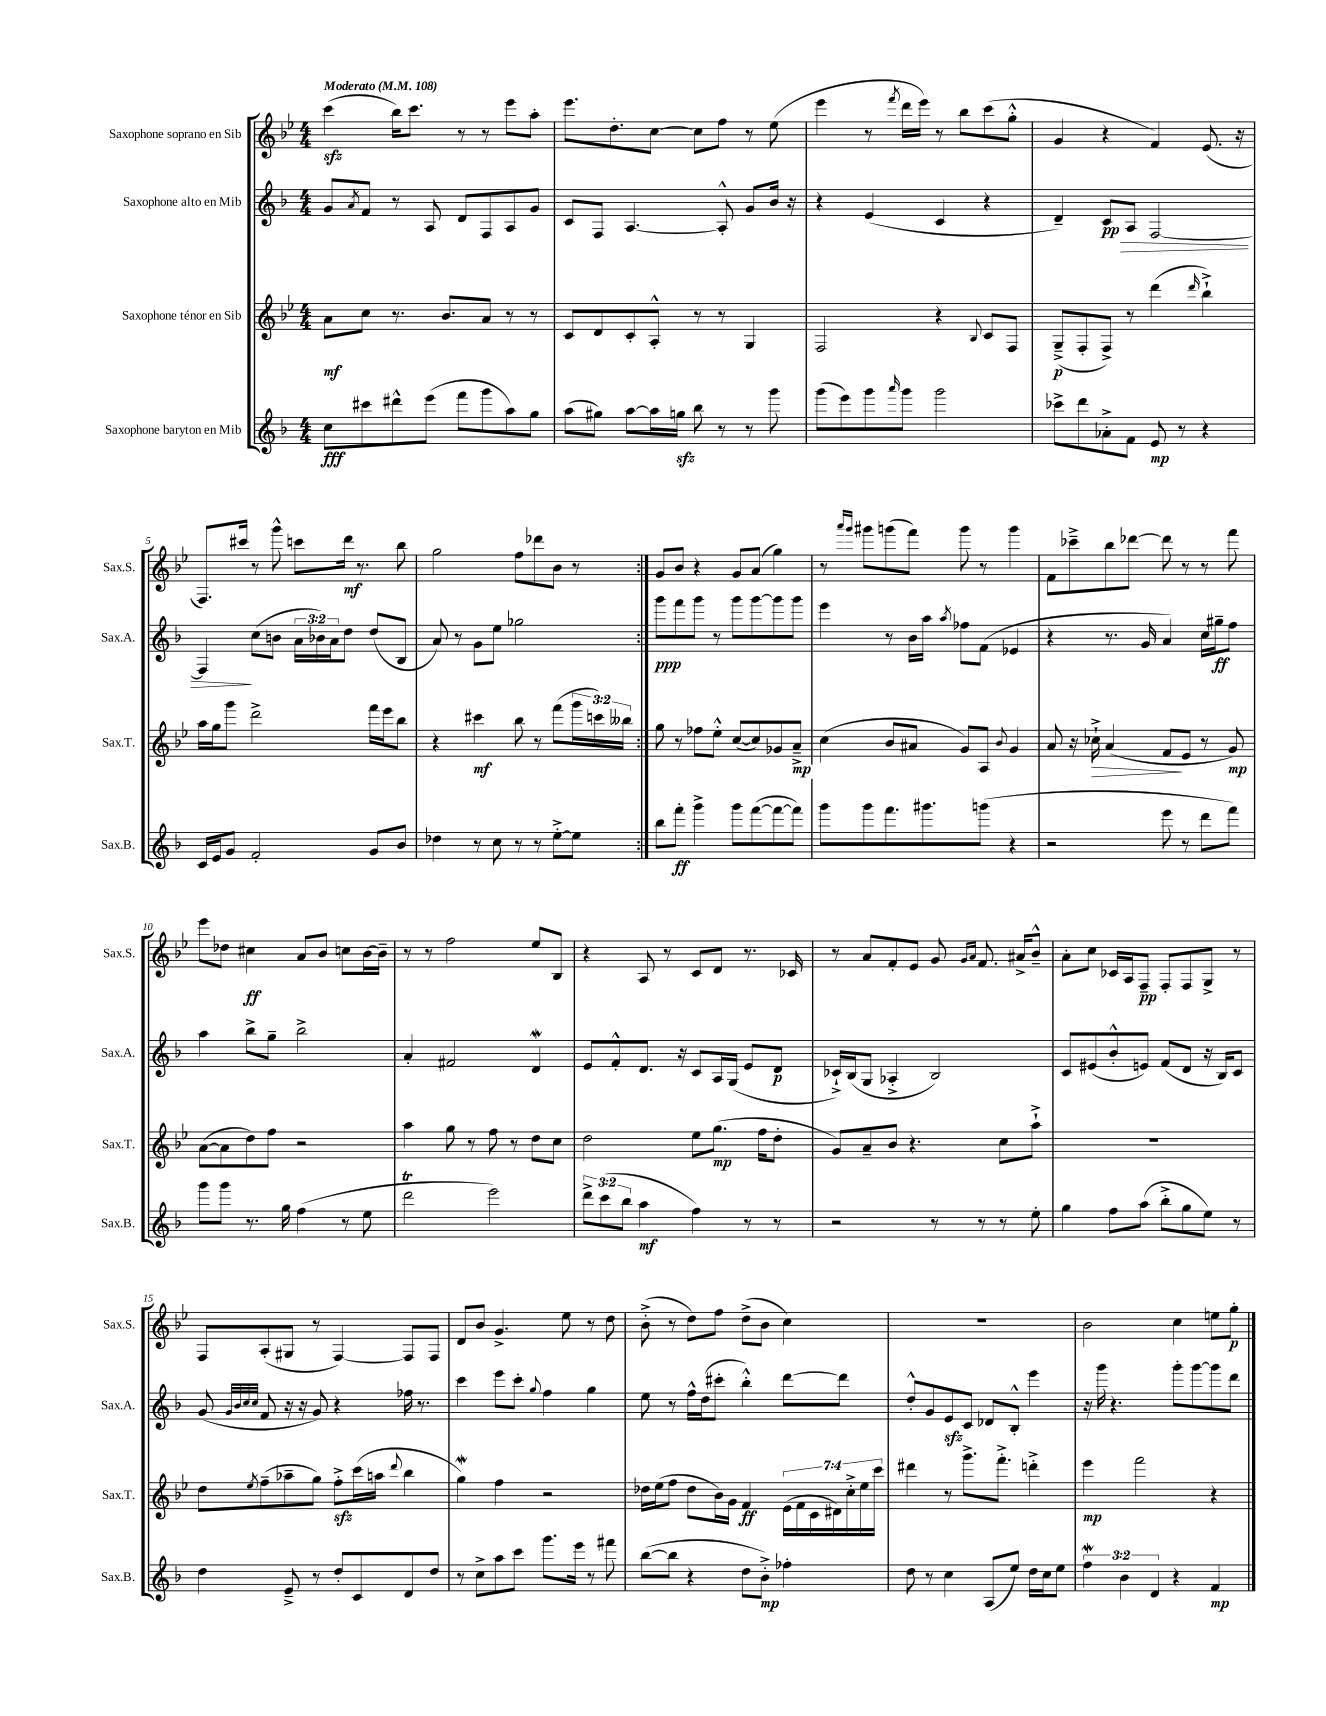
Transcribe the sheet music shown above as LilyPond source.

<<
\new StaffGroup <<
\new Staff = "s0" \with { instrumentName = "Saxophone soprano en Sib" shortInstrumentName = "Sax.S." } {
    \clef treble \key bes \major \numericTimeSignature \time 4/4 \tempo "Moderato" 4 = 108
    \repeat volta 2 { c'''4\sfz( bes''16) c'''8. r8 r8 ees'''8 a''8-. |
    ees'''8. d''8.-. c''8~ c''8 f''8 r8 ees''8( |
    ees'''4 r8 \acciaccatura { f'''8 } d'''16 ees'''16) r8 bes''8 c'''8( g''8-.-^ |
    g'4 r4 f'4) ees'8.( r16 |
    f8.) cis'''16 r8 g'''8-^ c'''8 d'''16\mf r8. bes''8 |
    g''2 f''8 des'''8 bes'8 r8 | }
    g'8 bes'8 r4 g'8 a'8( g''4) |
    r8 \grace { a'''16 g'''16 } gis'''8 g'''8( f'''8) g'''8 r8 g'''4 |
    f'8 ces'''8---> bes''8 des'''8~ des'''8 r8 r8 f'''8 |
    ees'''8 des''8 cis''4\ff a'8 bes'8 c''8 bes'16~ bes'16-- |
    r8 r8 f''2 ees''8 bes8 |
    r4 a8 r8 c'8 d'8 r8. ces'16 |
    r8 a'8 f'8-. ees'8 g'8 \grace { g'16 a'16 } f'8. ais'16-> bes'8---^ |
    a'8-. c''8 ces'16 a16 f8--\pp f8-. f8 g8-> r8 |
    f8 a8-.( gis8 r8 f4~) f8 f8 |
    d'8 bes'8 g'4.-> ees''8 r8 d''8 |
    bes'8-.->( r8 d''8) f''8 d''8->( bes'8 c''4) |
    R1 |
    bes'2 c''4 e''8 g''8-.\p \bar "|." |
}
\new Staff = "s1" \with { instrumentName = "Saxophone alto en Mib" shortInstrumentName = "Sax.A." } {
    \clef treble \key f \major \numericTimeSignature \time 4/4 \override Staff.TupletNumber.text = #tuplet-number::calc-fraction-text
    \repeat volta 2 { g'8 \acciaccatura { a'8 } f'8 r8 a8 d'8 f8 a8 g'8 |
    c'8 f8 a4.~ a8-.-^ g'8 bes'16 r16 |
    r4 e'4( c'4 r4 |
    d'4--) c'8\pp\> a8 f2~ |
    f4\! c''8( b'8 \tuplet 3/2 { a'16 bes'16) a'16 } d''8 d''8( bes8 |
    a'8) r8 g'8 e''8 ges''2 | }
    g'''8\ppp f'''8 g'''8 r8 g'''8 g'''8~ g'''8 g'''8 |
    e'''4 r8 bes'16 a''16 \acciaccatura { a''8 } fes''8 f'8( ees'4 |
    r4 r8. g'16 a'4) c''16 gis''16--\ff f''8 |
    a''4 bes''8-> g''8-- bes''2-> |
    a'4-. fis'2 d'4\mordent |
    e'8 f'8-.-^ d'8. r16 c'8 a16 g16( e'8 d'8\p |
    ces'16-!->) bes16( g8 aes4-.-> bes2) |
    c'8 eis'8( bes'8-.-^ e'8) f'8( d'8 r16 bes16) c'8 |
    g'8( \grace { g'32 bes'32 c''32 c''32 } f'8 r16 r16 g'8) r4 fes''16 r8. |
    c'''4 e'''8 c'''8-. \appoggiatura { g''8 } f''4 g''4 |
    e''8 r8 f''16-^ d''16( cis'''8-. bes''4-.-^) d'''8~ d'''8 |
    d''8-.-^ g'8 e'8\sfz c'8 des'8 bes8-.-^ e'''4 |
    r16 g'''16 r4. g'''8-. g'''8~ g'''8 d'''8 \bar "|." |
}
\new Staff = "s2" \with { instrumentName = "Saxophone ténor en Sib" shortInstrumentName = "Sax.T." } {
    \clef treble \key bes \major \numericTimeSignature \time 4/4 \override Staff.TupletNumber.text = #tuplet-number::calc-fraction-text
    \repeat volta 2 { a'8\mf c''8 r8. bes'8. a'8 r8 r8 |
    c'8 d'8 c'8-. a8-.-^ r8 r8 g4 |
    f2 r4 \appoggiatura { bes8 } c'8 f8 |
    g8--->\p( f8-. f8->) r8 d'''4( \grace { d'''16 } bes''4-!->) |
    a''16 g''16 g'''8 d'''2-> f'''16 ees'''16 bes''8 |
    r4 cis'''4\mf bes''8 r8 f'''8( \tuplet 3/2 { g'''16 c'''16) beses''16 } | }
    g''8 r8 fes''8 ees''8-.-^ c''8~( c''8) ges'8 a'8--->\mp |
    c''4( bes'8 ais'8 g'8) a8 \appoggiatura { bes'8 } g'4 |
    a'8 r16 ces''16-!->\> a'4( f'8\! ees'8 r8 g'8\mp) |
    a'8~( a'8 d''8) f''8 r2 |
    a''4 g''8 r8 f''8 r8 d''8 c''8 |
    d''2 ees''8 g''8.\mp( f''16 d''8-. |
    g'8) a'8-- bes'8 r4. c''8 a''8-!-> |
    R1 |
    d''8 \acciaccatura { ees''8 } f''8--( aes''8-- g''8) f''8-.->\sfz c'''16( a''16 \appoggiatura { d'''8 } bes''4 |
    g''4\mordent) f''4 r2 |
    des''16 ees''16( f''8 des''8 bes'16) g'16 f'4\ff \tuplet 7/4 { ees'16( f'16 c'16 dis'16) c''16-.-> ees''16 c'''16 } |
    dis'''4 r8 g'''8.-> f'''8.-.-> d'''4-.-> |
    ees'''4\mp f'''2 r4 \bar "|." |
}
\new Staff = "s3" \with { instrumentName = "Saxophone baryton en Mib" shortInstrumentName = "Sax.B." } {
    \clef treble \key f \major \numericTimeSignature \time 4/4 \override Staff.TupletNumber.text = #tuplet-number::calc-fraction-text
    \repeat volta 2 { c''8\fff cis'''8 dis'''8-^ e'''8( f'''8 g'''8 a''8) g''8 |
    a''8( gis''8) a''8~ a''16 g''16\sfz bes''8 r8 r8 g'''8 |
    g'''8( e'''8) g'''8 \grace { a'''16 } g'''8 g'''2 |
    ces'''8-> d'''8 aes'8-.-> f'8 e'8\mp r8 r4 |
    c'16 e'16 g'8 f'2-. g'8 bes'8 |
    des''4 r8 c''8 r8 r8 e''8~-.-> e''8 | }
    bes''8 f'''8-.\ff g'''4-> g'''8 f'''8~( f'''8~ f'''8) |
    g'''8 g'''8 f'''8. gis'''8. g'''8( r4 |
    r2 e'''8 r8 d'''8 f'''8) |
    g'''8 g'''8 r8. g''16 f''4( r8 e''8 |
    d'''2\trill e'''2) |
    \tuplet 3/2 { d'''8-> c'''8( bes''8 } a''4\mf f''4) r8 r8 |
    r2 r8 r8 r8 e''8-. |
    g''4 f''8 a''8( bes''8-.-> g''8 e''8) r8 |
    d''4 e'8---> r8 d''8-. c'8 d'8 d''8 |
    r8 c''8-> a''8 c'''8 g'''8. e'''16 r8 fis'''8 |
    bes''8~( bes''8 r4 d''8 bes'8-.->\mp) fes''4-. |
    d''8 r8 c''4 a8( e''8) d''16 c''16 e''8 |
    \tuplet 3/2 { f''4\mordent bes'4 d'4 } r4 f'4\mp \bar "|." |
}
>>
>>
